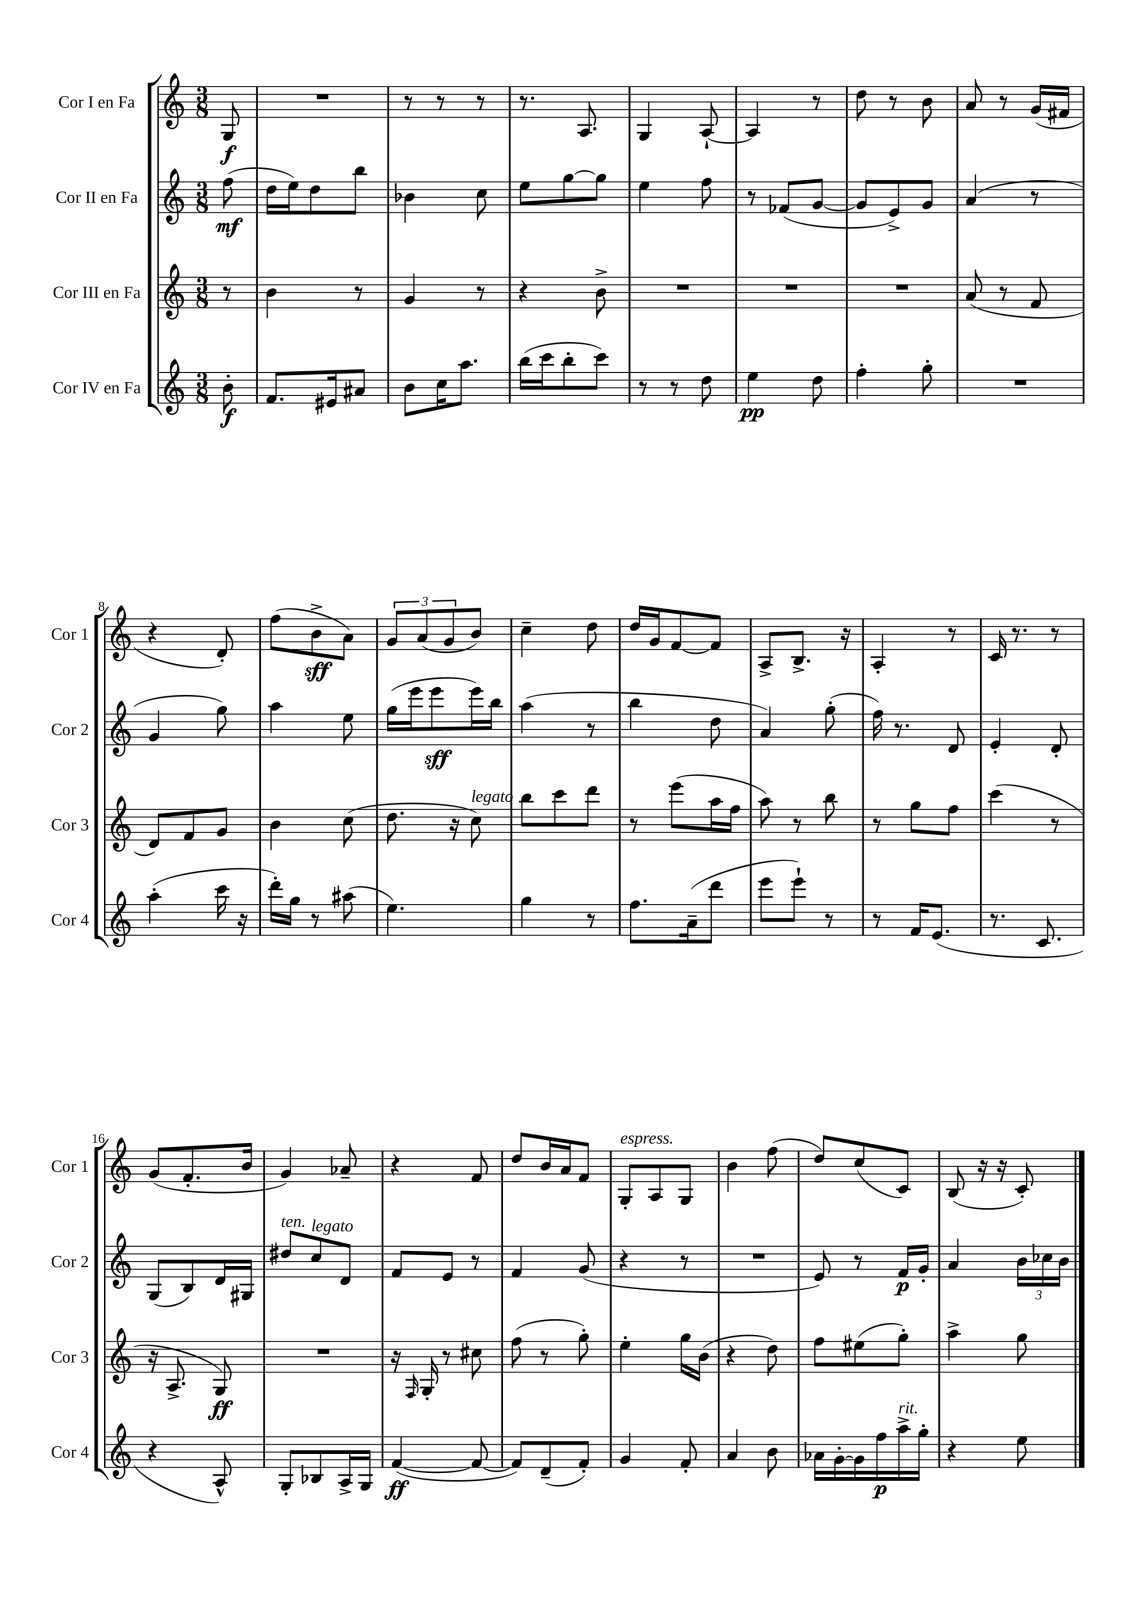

**kern	**dynam	**kern	**dynam	**kern	**dynam	**kern	**dynam
*part4	*part4	*part3	*part3	*part2	*part2	*part1	*part1
*staff4	*staff4	*staff3	*staff3	*staff2	*staff2	*staff1	*staff1
*I"Cor IV en Fa	*	*I"Cor III en Fa	*	*I"Cor II en Fa	*	*I"Cor I en Fa	*
*I'Cor 4	*	*I'Cor 3	*	*I'Cor 2	*	*I'Cor 1	*
*clefG2	*	*clefG2	*	*clefG2	*	*clefG2	*
*k[]	*	*k[]	*	*k[]	*	*k[]	*
*M3/8	*	*M3/8	*	*M3/8	*	*M3/8	*
=	=	=	=	=	=	=	=
8b'\	f	8r	.	(8ff\	mf	8G/	f
=1	=1	=1	=1	=1	=1	=1	=1
8.f/L	.	4b\	.	16dd\LL	.	4.r	.
.	.	.	.	16ee\J)	.	.	.
.	.	.	.	8dd\	.	.	.
16e#X/k	.	.	.	.	.	.	.
8a#X/J	.	8r	.	8bb\J	.	.	.
=2	=2	=2	=2	=2	=2	=2	=2
8b\L	.	4g/	.	4b-X\	.	8r	.
16cc\K	.	.	.	.	.	8r	.
8.aa\J	.	.	.	.	.	.	.
.	.	8r	.	8cc\	.	8r	.
=3	=3	=3	=3	=3	=3	=3	=3
(16bb\LL	.	4r	.	8ee\L	.	8.r	.
16ccc\J	.	.	.	.	.	.	.
8bb'\	.	.	.	[8gg\	.	.	.
.	.	.	.	.	.	8.A/	.
8ccc\J)	.	8b^\	.	8gg\J]	.	.	.
=4	=4	=4	=4	=4	=4	=4	=4
8r	.	4.r	.	4ee\	.	4G/	.
8r	.	.	.	.	.	.	.
8dd\	.	.	.	8ff\	.	[8A`/	.
=5	=5	=5	=5	=5	=5	=5	=5
4ee\	pp	4.r	.	8r	.	4A/]	.
.	.	.	.	(8f-X/L	.	.	.
8dd\	.	.	.	[8g/J	.	8r	.
=6	=6	=6	=6	=6	=6	=6	=6
4ff'\	.	4.r	.	8g/L]	.	8dd\	.
.	.	.	.	8e^/)	.	8r	.
8gg'\	.	.	.	8g/J	.	8b\	.
=7	=7	=7	=7	=7	=7	=7	=7
4.r	.	(8a/	.	(4a/	.	8a/	.
.	.	8r	.	.	.	8r	.
.	.	8f/	.	8r	.	(16g/LL	.
.	.	.	.	.	.	16f#X/JJ	.
!!LO:LB:g=z
=8	=8	=8	=8	=8	=8	=8	=8
(4aa'\	.	8d/L)	.	4g/	.	4r	.
.	.	8f/	.	.	.	.	.
16ccc\	.	8g/J	.	8gg\)	.	8d'/)	.
16r	.	.	.	.	.	.	.
=9	=9	=9	=9	=9	=9	=9	=9
16ddd'\LL)	.	4b\	.	4aa\	.	(8ff\L	.
16gg\JJ	.	.	.	.	.	.	.
8r	.	.	.	.	.	8b^\	sff
(8aa#X\	.	(8cc\	.	8ee\	.	8a\J)	.
=10	=10	=10	=10	=10	=10	=10	=10
4.ee\)	.	8.dd\	.	(16gg\LL	.	12g/L	.
.	.	.	.	16eee\J	.	.	.
.	.	.	.	.	.	(12a/	.
.	.	.	.	8eee\	sff	.	.
.	.	.	.	.	.	12g/	.
.	.	16r	.	.	.	.	.
!	!	!LO:TX:a:i:t=legato	!	!	!	!	!
.	.	8cc\)	.	16eee\L)	.	8b/J)	.
.	.	.	.	16bb\JJ	.	.	.
=11	=11	=11	=11	=11	=11	=11	=11
4gg\	.	8bb\L	.	(4aa\	.	4cc~\	.
.	.	8ccc\	.	.	.	.	.
8r	.	8ddd\J	.	8r	.	8dd\	.
=12	=12	=12	=12	=12	=12	=12	=12
8.ff\L	.	8r	.	4bb\	.	16dd/LL	.
.	.	.	.	.	.	16g/J	.
.	.	(8eee\L	.	.	.	[8f/	.
(16a~\k	.	.	.	.	.	.	.
8ddd\J	.	16aa\L	.	8dd\	.	8f/J]	.
.	.	16ff\JJ	.	.	.	.	.
=13	=13	=13	=13	=13	=13	=13	=13
8eee\L	.	8aa\)	.	4a/)	.	8A^/L	.
8eee`\J)	.	8r	.	.	.	8.B^/J	.
8r	.	8bb\	.	(8gg'\	.	.	.
.	.	.	.	.	.	16r	.
=14	=14	=14	=14	=14	=14	=14	=14
8r	.	8r	.	16ff\)	.	4A'/	.
.	.	.	.	8.r	.	.	.
16f/KL	.	8gg\L	.	.	.	.	.
(8.e/J	.	.	.	.	.	.	.
.	.	8ff\J	.	8d/	.	8r	.
=15	=15	=15	=15	=15	=15	=15	=15
8.r	.	(4ccc\	.	4e'/	.	16c/	.
.	.	.	.	.	.	8.r	.
8.c/	.	.	.	.	.	.	.
.	.	8r	.	8d'/	.	8r	.
!!LO:LB:g=z
=16	=16	=16	=16	=16	=16	=16	=16
4r	.	16r	.	(8G/L	.	(8g/L	.
.	.	8.A^/	.	.	.	.	.
.	.	.	.	8B/)	.	8.f'/	.
8A^^/)	.	8G/)	ff	16d/L	.	.	.
.	.	.	.	16G#X/JJ	.	16b/Jk	.
=17	=17	=17	=17	=17	=17	=17	=17
!	!	!	!	!LO:TX:a:i:t=ten.	!	!	!
8G'/L	.	4.r	.	8dd#X/L	.	4g/)	.
!	!	!	!	!LO:TX:a:i:t=legato	!	!	!
8B-X/	.	.	.	8cc/	.	.	.
16A^/L	.	.	.	8d/J	.	8a-X~/	.
16G/JJ	.	.	.	.	.	.	.
=18	=18	=18	=18	=18	=18	=18	=18
([4f/	ff	16r	.	8f/L	.	4r	.
.	.	16qqF/	.	.	.	.	.
.	.	16G'/	.	.	.	.	.
.	.	8r	.	8e/J	.	.	.
8f/_	.	8cc#X\	.	8r	.	8f/	.
=19	=19	=19	=19	=19	=19	=19	=19
8f/L])	.	(8ff\	.	4f/	.	8dd/L	.
(8d~/	.	8r	.	.	.	16b/L	.
.	.	.	.	.	.	16a/J	.
8f'/J)	.	8gg'\)	.	(8g/	.	8f/J	.
=20	=20	=20	=20	=20	=20	=20	=20
!	!	!	!	!	!	!LO:TX:a:i:t=espress.	!
4g/	.	4ee'\	.	4r	.	8G'/L	.
.	.	.	.	.	.	8A/	.
8f'/	.	16gg\LL	.	8r	.	8G/J	.
.	.	(16b\JJ	.	.	.	.	.
=21	=21	=21	=21	=21	=21	=21	=21
4a/	.	4r	.	4.r	.	4b\	.
8b\	.	8dd\)	.	.	.	(8ff\	.
=22	=22	=22	=22	=22	=22	=22	=22
16a-X\LL	.	8ff\L	.	8e/)	.	8dd/L)	.
[16g'\	.	.	.	.	.	.	.
16g\]	.	(8ee#X\	.	8r	.	(8cc/	.
16ff\	p	.	.	.	.	.	.
!LO:TX:a:i:t=rit.	!	!	!	!	!	!	!
16aa^\	.	8gg'\J)	.	16f/LL	p	8c/J)	.
16gg'\JJ	.	.	.	16g'/JJ	.	.	.
=23	=23	=23	=23	=23	=23	=23	=23
4r	.	4aa^\	.	4a/	.	(8B/	.
.	.	.	.	.	.	16r	.
.	.	.	.	.	.	16r	.
8ee\	.	8gg\	.	24b\LL	.	8c'/)	.
.	.	.	.	24cc-X\	.	.	.
.	.	.	.	24b\JJ	.	.	.
==	==	==	==	==	==	==	==
*-	*-	*-	*-	*-	*-	*-	*-
